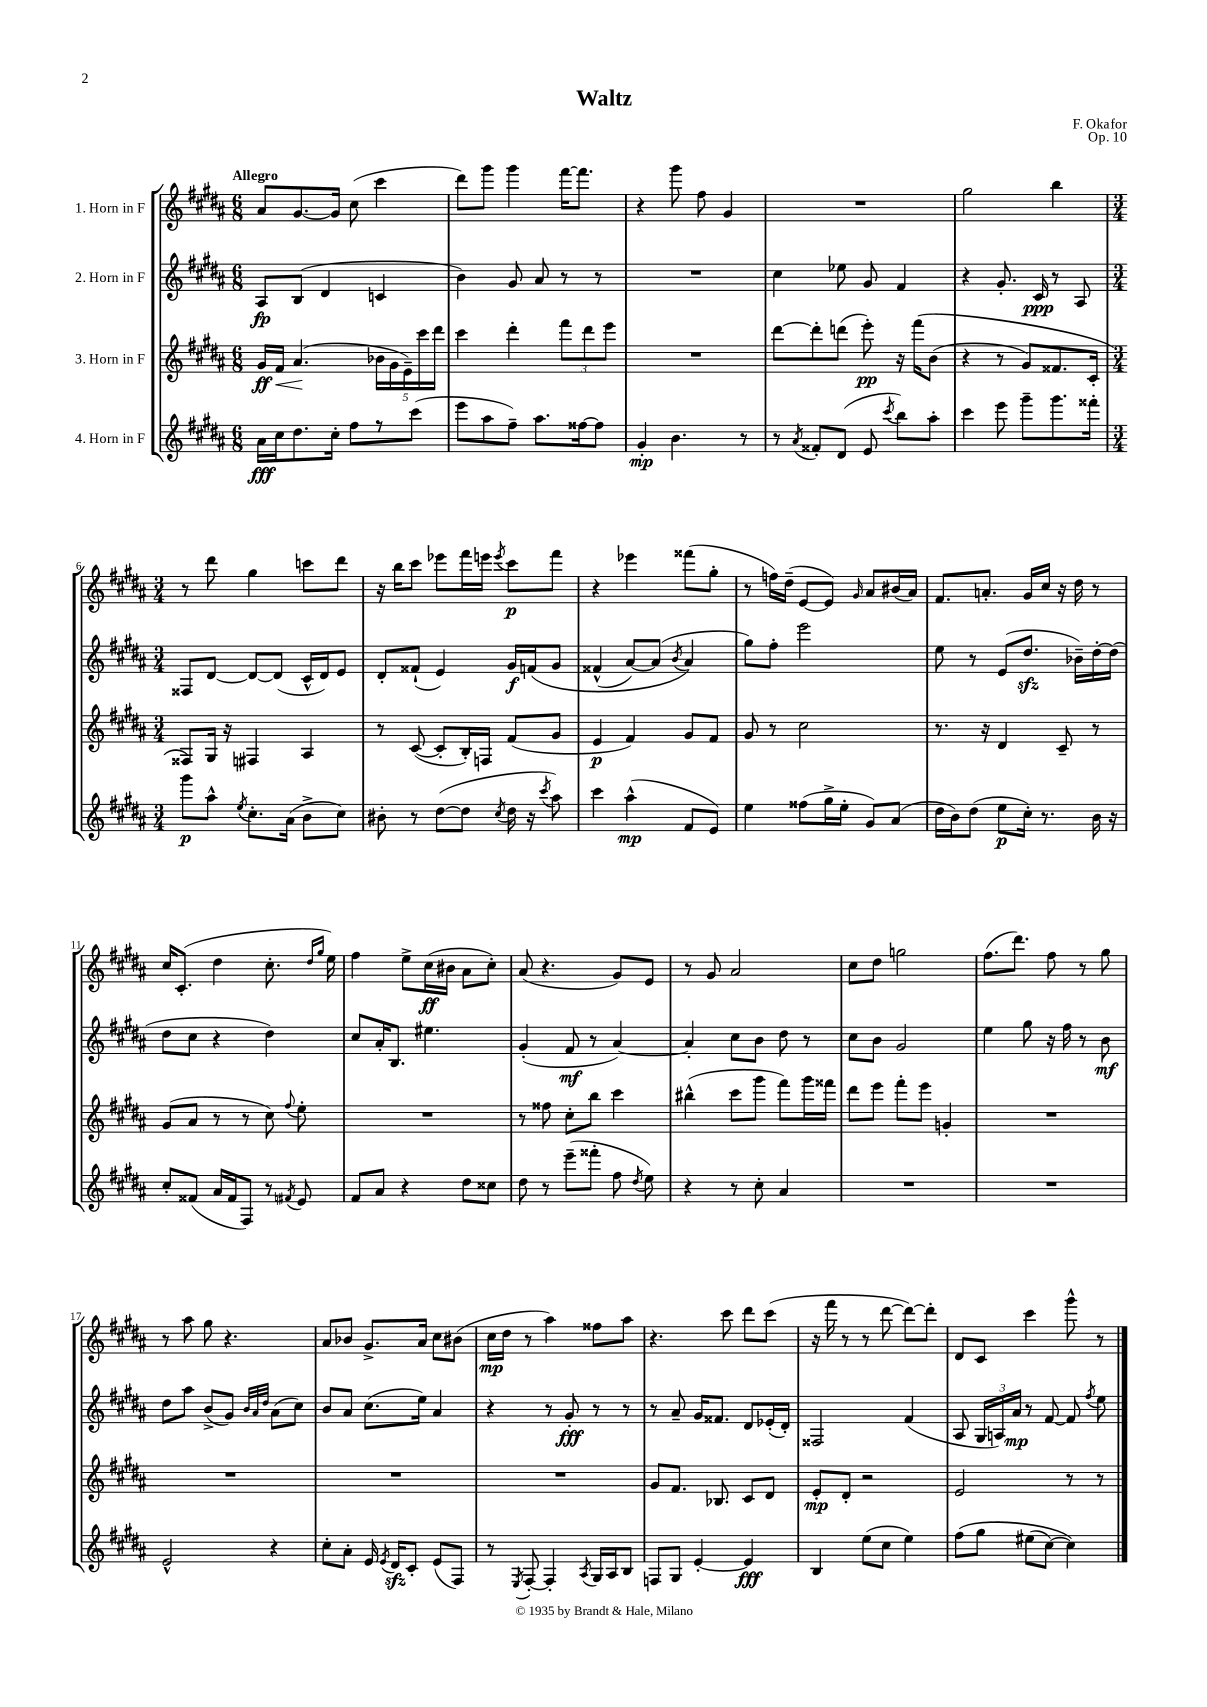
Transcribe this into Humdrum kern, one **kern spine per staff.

**kern	**dynam	**kern	**dynam	**kern	**dynam	**kern	**dynam
*part4	*part4	*part3	*part3	*part2	*part2	*part1	*part1
*staff4	*staff4	*staff3	*staff3	*staff2	*staff2	*staff1	*staff1
*I"4. Horn in F	*	*I"3. Horn in F	*	*I"2. Horn in F	*	*I"1. Horn in F	*
*clefG2	*	*clefG2	*	*clefG2	*	*clefG2	*
*k[f#c#g#d#a#]	*	*k[f#c#g#d#a#]	*	*k[f#c#g#d#a#]	*	*k[f#c#g#d#a#]	*
*M6/8	*	*M6/8	*	*M6/8	*	*M6/8	*
=1	=1	=1	=1	=1	=1	=1	=1
!	!	!	!	!	!	!LO:TX:a:B:t=Allegro	!
!	!	!	!LO:HP:b	!	!	!	!
16a#\LL	fff	16g#/LL	< ff	8A#/L	fp	8a#/L	.
16cc#\J	.	16f#/JJ	.	.	.	.	.
8.dd#\	.	(4.a#/	.	(8B/J	.	[8.g#/	.
.	.	.	.	4d#/	.	.	.
16cc#'\Jk	.	.	.	.	.	16g#/Jk]	.
8ff#\L	.	.	.	.	.	(8cc#\	.
8r	.	20b-X\LL	[	4cn/	.	4ccc#\	.
.	.	20g#\	.	.	.	.	.
.	.	20e~\)	.	.	.	.	.
(8ccc#\J	.	.	.	.	.	.	.
.	.	20ccc#\	.	.	.	.	.
.	.	20ddd#\JJ	.	.	.	.	.
=2	=2	=2	=2	=2	=2	=2	=2
8eee\L	.	4ccc#\	.	4b\)	.	8ddd#\L)	.
8aa#\	.	.	.	.	.	8ggg#\J	.
8ff#~\J)	.	4ddd#'\	.	8g#/	.	4ggg#\	.
8.aa#\L	.	.	.	8a#/	.	.	.
.	.	12fff#\L	.	8r	.	[16fff#\KL	.
[16ff##X\k	.	.	.	.	.	8.fff#\J]	.
.	.	12ddd#\	.	.	.	.	.
8ff##\J]	.	.	.	8r	.	.	.
.	.	12eee\J	.	.	.	.	.
=3	=3	=3	=3	=3	=3	=3	=3
4g#'/	mp	2.r	.	2.r	.	4r	.
4.b\	.	.	.	.	.	8ggg#\	.
.	.	.	.	.	.	8ff#\	.
.	.	.	.	.	.	4g#/	.
8r	.	.	.	.	.	.	.
=4	=4	=4	=4	=4	=4	=4	=4
8r	.	[8ddd#\L	.	4cc#\	.	2.r	.
8qa#/	.	.	.	.	.	.	.
8f##X'/L	.	8ddd#'\]	.	.	.	.	.
(8d#/J	.	(8dddn\J	.	8ee-X\	.	.	.
8e/	.	8eee'\)	pp	8g#/	.	.	.
8qccc#/	.	.	.	.	.	.	.
8bb\L)	.	16r	.	4f#/	.	.	.
.	.	(16fff#\KL	.	.	.	.	.
8aa#'\J	.	(8b\J	.	.	.	.	.
=5	=5	=5	=5	=5	=5	=5	=5
4ccc#\	.	4r	.	4r	.	2gg#\	.
8eee\	.	8r	.	8.g#'/	.	.	.
8ggg#~\L	.	8g#/L)	.	.	.	.	.
.	.	.	.	16c#/	ppp	.	.
8.ggg#\	.	8.f##X/	.	8r	.	4bb\	.
.	.	.	.	8A#/	.	.	.
16fff##X'\Jk	.	16c#'/Jk	.	.	.	.	.
!!LO:LB:g=z
=6	=6	=6	=6	=6	=6	=6	=6
*M3/4	*	*M3/4	*	*M3/4	*	*M3/4	*
8ggg#\L	p	8F##X/L)	.	8F##X/L	.	8r	.
8aa#^^\J	.	16G#/Jk	.	[8d#/J	.	8ddd#\	.
.	.	16r	.	.	.	.	.
8qee/	.	.	.	.	.	.	.
8.cc#'\L	.	4F#X/	.	8d#/L_	.	4gg#\	.
.	.	.	.	(8d#/J]	.	.	.
(16a#\Jk	.	.	.	.	.	.	.
8b^\L	.	4A#/	.	16c#^^/LL	.	8cccn\L	.
.	.	.	.	16d#/J)	.	.	.
8cc#\J)	.	.	.	8e/J	.	8ddd#\J	.
=7	=7	=7	=7	=7	=7	=7	=7
8b#X'\	.	8r	.	8d#'/L	.	16r	.
.	.	.	.	.	.	16bb\KL	.
8r	.	([8c#/	.	(8f##X`/J	.	8ccc#\J	.
([8dd#\L	.	8c#'/L]	.	4e/)	.	8eee-X\L	.
8dd#\J]	.	16B'/L)	.	.	.	16fff#\L	.
.	.	16Fn/JJ	.	.	.	16eeen\JJ	.
8qcc#/	.	.	.	.	.	8qeee/	.
16dd#\	.	(8f#/L	.	16g#/LL	f	8ccc#\L	p
16r	.	.	.	(16fn/J	.	.	.
8qccc#/	.	.	.	.	.	.	.
8aa#\)	.	8g#/J	.	8g#/J	.	8fff#\J	.
=8	=8	=8	=8	=8	=8	=8	=8
4ccc#\	.	4e/	p	(4f##X^^/	.	4r	.
(4aa#^^\	mp	4f#/)	.	[8a#/L)	.	4eee-X\	.
.	.	.	.	(8a#/J]	.	.	.
.	.	.	.	8qb/	.	.	.
8f#/L	.	8g#/L	.	4a#/)	.	(8fff##X\L	.
8e/J)	.	8f#/J	.	.	.	8gg#'\J	.
=9	=9	=9	=9	=9	=9	=9	=9
4ee\	.	8g#/	.	8gg#\L)	.	8r	.
.	.	8r	.	8ff#'\J	.	16ffn\LL)	.
.	.	.	.	.	.	(16dd#~\JJ	.
(8ff##X\L	.	2cc#\	.	2eee\	.	[8e/L	.
16gg#^\L	.	.	.	.	.	8e/J])	.
16ee'\JJ	.	.	.	.	.	.	.
.	.	.	.	.	.	16qqg#/	.
8g#/L)	.	.	.	.	.	8a#/L	.
(8a#/J	.	.	.	.	.	(16b#X/L	.
.	.	.	.	.	.	16a#/JJ)	.
=10	=10	=10	=10	=10	=10	=10	=10
16dd#\LL	.	8.r	.	8ee\	.	8.f#/L	.
16b\J)	.	.	.	.	.	.	.
(8dd#\J	.	.	.	8r	.	.	.
.	.	16r	.	.	.	8.an'/J	.
8ee\L	p	4d#/	.	(8e/L	.	.	.
16cc#'\Jk)	.	.	.	8.dd#zz/J	.	16g#/LL	.
8.r	.	.	.	.	.	16cc#/JJ	.
.	.	8c#~/	.	.	.	16r	.
.	.	.	.	16b-X~\LL)	.	16dd#\	.
16b\	.	8r	.	[16dd#'\	.	8r	.
16r	.	.	.	(16dd#\JJ]	.	.	.
!!LO:LB:g=z
=11	=11	=11	=11	=11	=11	=11	=11
8cc#'/L	.	(8g#/L	.	8dd#\L	.	16cc#/KL	.
.	.	.	.	.	.	(8.c#'/J	.
(8f##X/J	.	8a#/J	.	8cc#\J	.	.	.
16a#/LL	.	8r	.	4r	.	4dd#\	.
16f##/J	.	.	.	.	.	.	.
8F#/J)	.	8r	.	.	.	.	.
8r	.	8cc#\)	.	4dd#\)	.	8.cc#'\	.
8qf#X/	.	8qqff#/	.	.	.	.	.
8e/	.	8ee'\	.	.	.	.	.
.	.	.	.	.	.	16qqdd#/LL	.
.	.	.	.	.	.	16qqgg#/JJ	.
.	.	.	.	.	.	16ee\)	.
=12	=12	=12	=12	=12	=12	=12	=12
8f#/L	.	2.r	.	8cc#/L	.	4ff#\	.
8a#/J	.	.	.	16a#'/K	.	.	.
.	.	.	.	8.B/J	.	.	.
4r	.	.	.	.	.	8ee^\L	.
.	.	.	.	4.ee#X\	.	(16cc#\L	ff
.	.	.	.	.	.	16b#X\JJ	.
8dd#\L	.	.	.	.	.	8a#\L	.
8cc##X\J	.	.	.	.	.	8cc#'\J)	.
=13	=13	=13	=13	=13	=13	=13	=13
8dd#\	.	8r	.	(4g#'/	.	(8a#/	.
8r	.	8ff##X\	.	.	.	4.r	.
(8eee~\L	.	8cc#'\L	.	8f#/	mf	.	.
8fff##X'\J	.	8bb\J	.	8r	.	.	.
8ff#\	.	4ccc#\	.	[4a#/)	.	8g#/L)	.
8qdd#/	.	.	.	.	.	.	.
8ee\)	.	.	.	.	.	8e/J	.
=14	=14	=14	=14	=14	=14	=14	=14
4r	.	(4bb#X^^\	.	4a#'/]	.	8r	.
.	.	.	.	.	.	8g#/	.
8r	.	8ccc#\L	.	8cc#\L	.	2a#/	.
8cc#'\	.	8ggg#\J	.	8b\J	.	.	.
4a#/	.	8fff#\L)	.	8dd#\	.	.	.
.	.	16ggg#\L	.	8r	.	.	.
.	.	16fff##X\JJ	.	.	.	.	.
=15	=15	=15	=15	=15	=15	=15	=15
2.r	.	8ddd#\L	.	8cc#\L	.	8cc#\L	.
.	.	8eee\J	.	8b\J	.	8dd#\J	.
.	.	8fff#'\L	.	2g#/	.	2ggn\	.
.	.	8eee\J	.	.	.	.	.
.	.	4gn'/	.	.	.	.	.
=16	=16	=16	=16	=16	=16	=16	=16
2.r	.	2.r	.	4ee\	.	(8.ff#\L	.
.	.	.	.	.	.	8.ddd#\J)	.
.	.	.	.	8gg#\	.	.	.
.	.	.	.	16r	.	8ff#\	.
.	.	.	.	16ff#\	.	.	.
.	.	.	.	8r	.	8r	.
.	.	.	.	8b\	mf	8gg#\	.
!!LO:LB:g=z
=17	=17	=17	=17	=17	=17	=17	=17
2e^^/	.	2.r	.	8dd#\L	.	8r	.
.	.	.	.	8aa#\J	.	8aa#\	.
.	.	.	.	(8b^/L	.	8gg#\	.
.	.	.	.	8g#/J)	.	4.r	.
.	.	.	.	32qqb/LLL	.	.	.
.	.	.	.	32qqa#/	.	.	.
.	.	.	.	32qqdd#/JJJ	.	.	.
4r	.	.	.	(8a#\L	.	.	.
.	.	.	.	8cc#\J)	.	.	.
=18	=18	=18	=18	=18	=18	=18	=18
8cc#'\L	.	2.r	.	8b/L	.	8a#/L	.
8a#'\J	.	.	.	8a#/J	.	8b-X/J	.
16e/	.	.	.	(8.cc#\L	.	8.g#^/L	.
8qe/	.	.	.	.	.	.	.
16d#zz/KL	.	.	.	.	.	.	.
8c#'/J	.	.	.	.	.	.	.
.	.	.	.	16ee\Jk)	.	16a#/Jk	.
(8e/L	.	.	.	4a#/	.	8cc#\L	.
8F#/J)	.	.	.	.	.	(8b#X\J	.
=19	=19	=19	=19	=19	=19	=19	=19
8r	.	2.r	.	4r	.	16cc#\LL	mp
.	.	.	.	.	.	16dd#\JJ	.
8qE/	.	.	.	.	.	.	.
[8F#'/	.	.	.	.	.	8r	.
4F#'/]	.	.	.	8r	.	4aa#\)	.
.	.	.	.	8g#'/	fff	.	.
8qA#/	.	.	.	.	.	.	.
16G#/LL	.	.	.	8r	.	8ff##X\L	.
16A#/J	.	.	.	.	.	.	.
8B/J	.	.	.	8r	.	8aa#\J	.
=20	=20	=20	=20	=20	=20	=20	=20
8Fn/L	.	8g#/L	.	8r	.	4.r	.
8G#/J	.	8.f#/J	.	8a#~/	.	.	.
[4e'/	.	.	.	16g#/KL	.	.	.
.	.	8.B-X/	.	8.f##X/J	.	.	.
.	.	.	.	.	.	8ccc#\	.
4e/]	fff	8c#/L	.	8d#/L	.	8ddd#\L	.
.	.	8d#/J	.	(16e-X'/L	.	(8ccc#\J	.
.	.	.	.	16d#'/JJ)	.	.	.
=21	=21	=21	=21	=21	=21	=21	=21
4B/	.	8e'/L	mp	2F##X/	.	16r	.
.	.	.	.	.	.	16fff#\	.
.	.	8d#'/J	.	.	.	8r	.
(8ee\L	.	2r	.	.	.	8r	.
8cc#\J	.	.	.	.	.	[8ddd#\	.
4ee\)	.	.	.	(4f#/	.	8ddd#\L_)	.
.	.	.	.	.	.	8ddd#'\J]	.
=22	=22	=22	=22	=22	=22	=22	=22
(8ff#\L	.	2e/	.	8A#/	.	8d#/L	.
8gg#\J	.	.	.	24G#/LL	.	8c#/J	.
.	.	.	.	24An/)	.	.	.
.	.	.	.	24a#/JJ	mp	.	.
(8ee#X\L	.	.	.	8r	.	4ccc#\	.
[8cc#\J)	.	.	.	[8f#/	.	.	.
4cc#\])	.	8r	.	8f#/]	.	8ggg#^^\	.
.	.	.	.	8qff#/	.	.	.
.	.	8r	.	8ee\	.	8r	.
==	==	==	==	==	==	==	==
*-	*-	*-	*-	*-	*-	*-	*-
